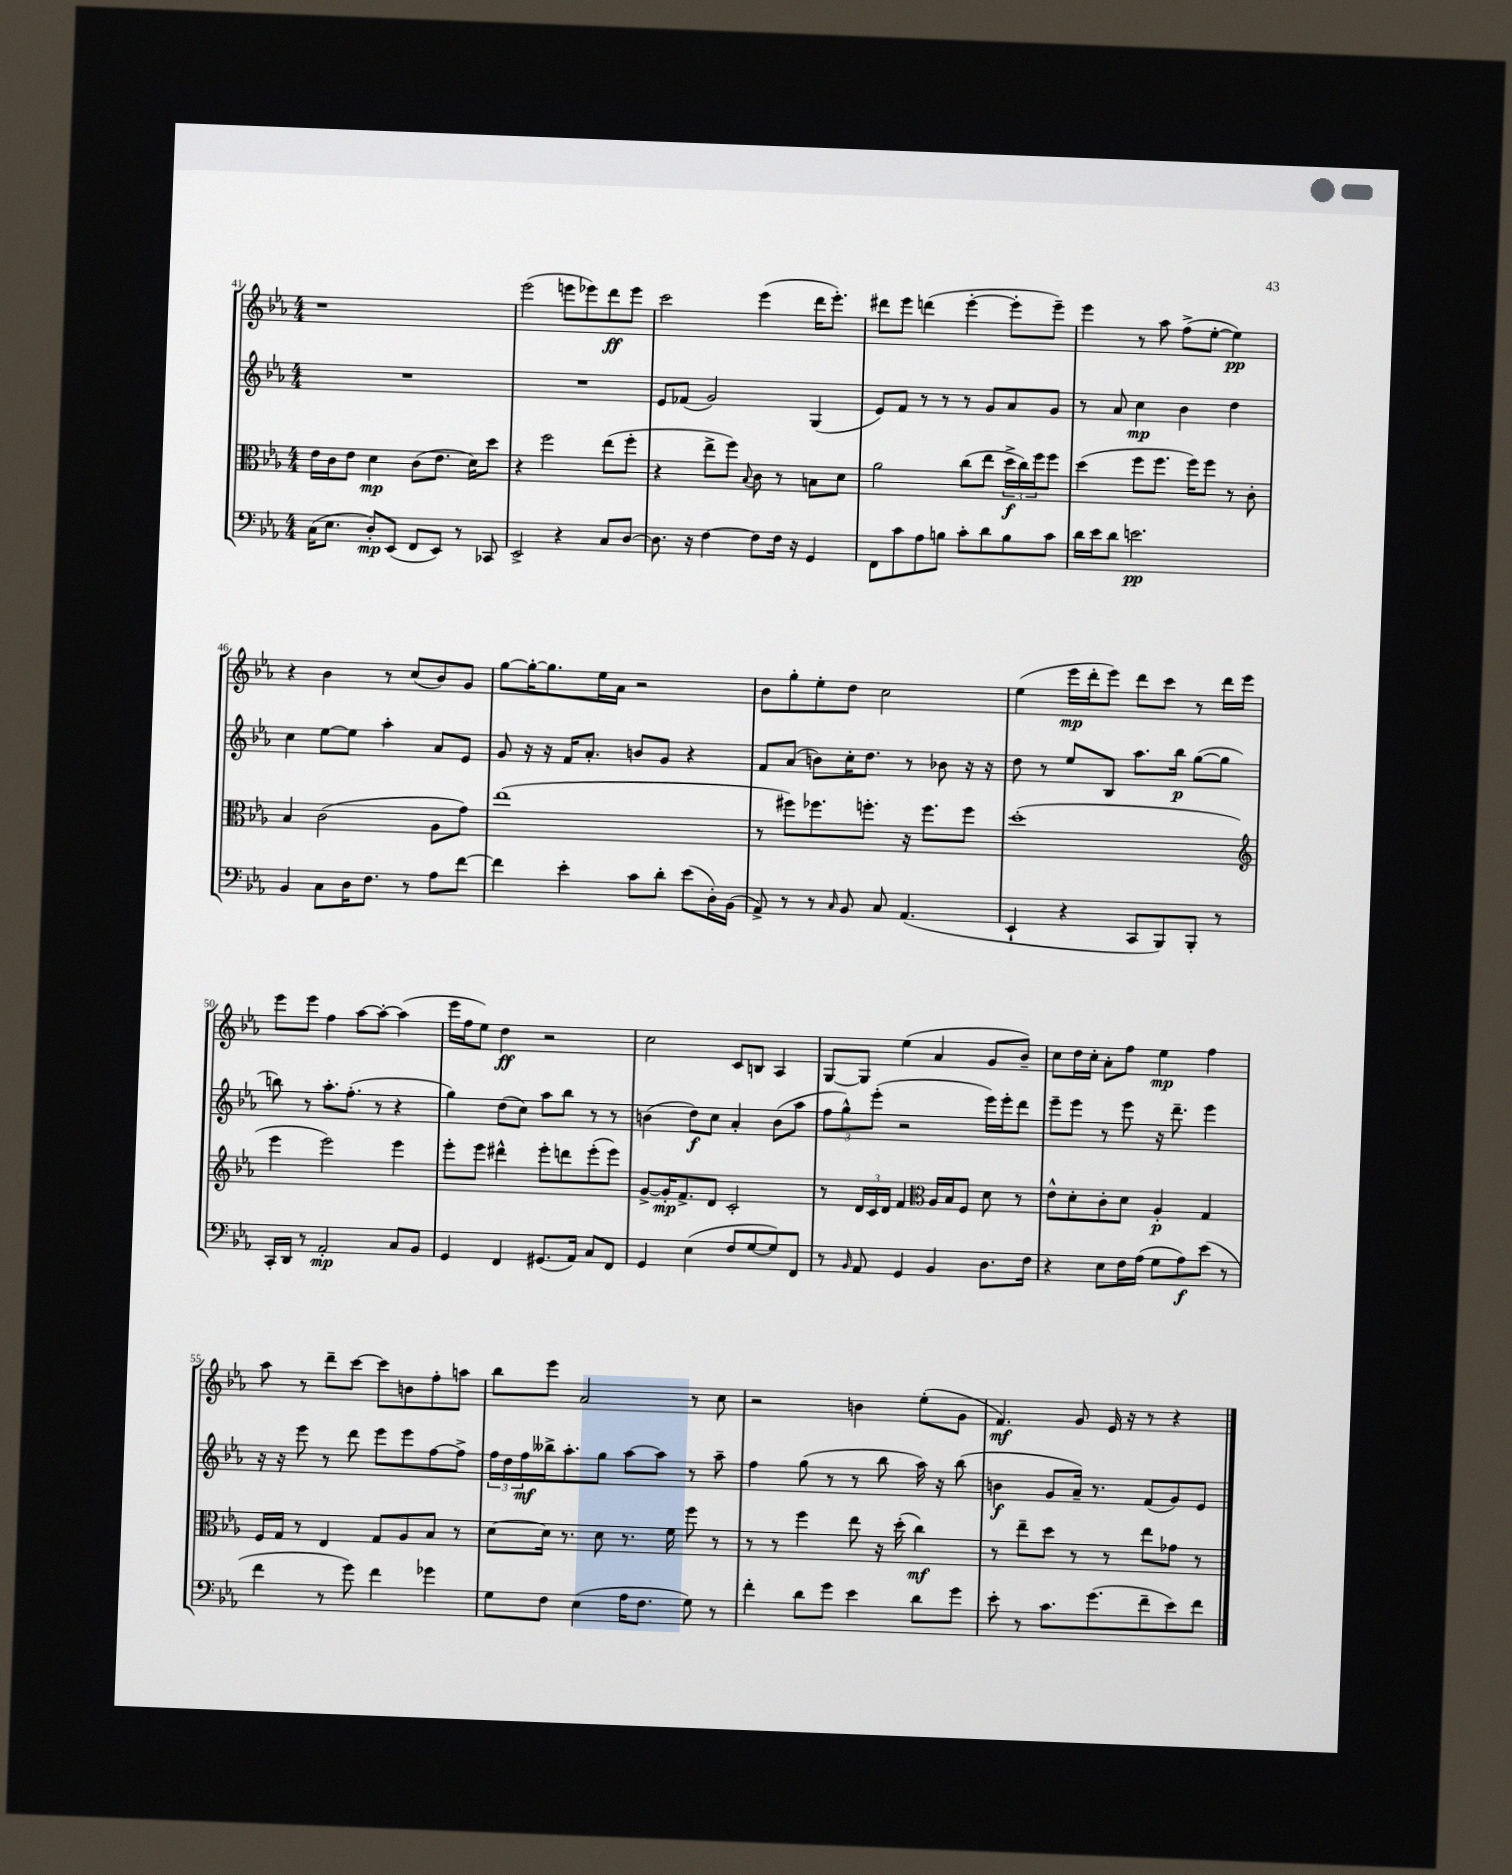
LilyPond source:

<<
\new StaffGroup <<
\new Staff = "s0" {
    \clef treble \key ees \major \numericTimeSignature \time 4/4
    r1 |
    ees'''2( e'''8 ees'''8) d'''8\ff ees'''8 |
    c'''2 ees'''4( d'''16 ees'''8.-.) |
    dis'''8 ees'''8 d'''4( ees'''4~-. ees'''8-. ees'''8--) |
    ees'''4 r8 aes''8 f''8->( ees''8~-. ees''4\pp) |
    r4 bes'4 r8 c''8( bes'8) g'8 |
    g''8~ g''16~-. g''8. ees''16 aes'16 r2 |
    bes'8 g''8-. ees''8-. d''8 c''2 |
    ees''4( ees'''16\mp d'''16-. ees'''8) d'''8 c'''8 r8 d'''16 ees'''16 |
    ees'''8 ees'''8 f''4 aes''8~ aes''8~-. aes''4( |
    ees'''16 f''16 ees''8) d''4\ff r2 |
    c''2 c'8 b8 aes4 |
    g8~ g8 ees''4( aes'4 g'8 bes'8--) |
    c''8 d''16 c''16-. aes'8-. f''8 ees''4\mp f''4 |
    aes''8 r8 d'''8-- c'''8~ c'''8 b'8 f''8-. a''8 |
    bes''8 ees'''8 aes'2 r8 c''8 |
    r2 b'4 ees''8-.( g'8 |
    f'4.\mf) g'8 ees'16 r16 r8 r4 \bar "|." |
}
\new Staff = "s1" {
    \clef treble \key ees \major \numericTimeSignature \time 4/4
    R1 |
    R1 |
    ees'8 fes'8( g'2) g4( |
    ees'8) f'8 r8 r8 r8 g'8 aes'8 g'8 |
    r8 aes'8 c''4\mp bes'4 d''4 |
    c''4 ees''8~ ees''8 aes''4-. aes'8 ees'8 |
    g'8 r16 r16 f'16 aes'8.-. b'8 g'8 r4 |
    f'8 aes'8( b'8) c''16-. d''8. r8 bes'8 r16 r16 |
    d''8 r8 ees''8 bes8 aes''8. bes''16\p g''8~( g''8 |
    b''8) r8 aes''8.-. f''8.-.( r8 r4 |
    g''4) d''8( c''8) aes''8 bes''8 r8 r8 |
    b'4( d''8\f) c''8 aes'4-. b'8( aes''8 |
    \tuplet 3/2 { f''8 g''8-^) ees'''8-.( } r2 ees'''16) ees'''16-. d'''8 |
    ees'''8-- ees'''8 r8 ees'''8 r16 d'''8.-- ees'''4 |
    r16 r16 ees'''8 r8 d'''8 ees'''8 ees'''8 f''8~ f''8-> |
    \tuplet 3/2 { f''16 d''16 f''16\mf } beses''16-> aes''8.-. g''8 aes''8~ aes''8 r8 aes''8-- |
    f''4 g''8( r8 r8 bes''8 aes''16) r16 bes''8( |
    b'4\f g'8 aes'16--) r8. f'8( g'8) ees'8 \bar "|." |
}
\new Staff = "s2" {
    \clef alto \key ees \major \numericTimeSignature \time 4/4
    ees'16 c'16 ees'8 d'4\mp c'8( ees'8. d'16) d''8 |
    r4 f''2 ees''8( f''8-. |
    r4 ees''8-> f''8) \appoggiatura { bes8 } c'8 r8 b8 d'8 |
    aes'2 c''8( ees''8 \tuplet 3/2 { d''16->\f c''16) f''16 } f''8 |
    d''4( f''8 f''8. f''16) f''8 r8 c'8-. |
    bes4 c'2( aes8 g'8) |
    ees''1( |
    r8 fis''8) fes''8. f''8.-. r16 f''8. f''8 |
    d''1-.( |
    \clef treble ees'''4 ees'''2) ees'''4 |
    ees'''8-. ees'''8 dis'''4-^ ees'''8-. d'''8 ees'''8-.( ees'''8) |
    g'8~-> g'16-.\mp f'8.-> d'8 c'2-. |
    r8 \tuplet 3/2 { d'16 c'16 d'16 } f'4 \clef alto aes16 bes16 f8 d'8 r8 |
    ees'8-^ d'8-. c'8-. d'8 aes4-.\p g4 |
    f16 g16 r8 ees4 g8 aes8 bes8 r8 |
    d'8~ d'16 r8. d'8 r8. f'16 f''8 r8 |
    r8 r8 f''4 ees''8 r16 d''16-.( c''4\mf) |
    r8 ees''8-- d''8 r8 r8 ees''8 ges'8 r8 \bar "|." |
}
\new Staff = "s3" {
    \clef bass \key ees \major \numericTimeSignature \time 4/4
    c16( ees8. d8-.\mp) ees,8( f,8 ees,8) r8 ces,8 |
    ees,2-> r4 c8 d8~ |
    d8. r16 f4~ f8 f16 r16 g,4 |
    f,8 c'8 aes8 b8 c'8-. d'8 b8 c'8 |
    d'16 ees'16 d'8 e'2.\pp |
    bes,4 c8 d16 f8. r8 aes8 f'8~ |
    f'4 ees'4-. c'8 d'8-. ees'8( d16-.) bes,16( |
    aes,8->) r8 r8 \grace { c16 } bes,8 c8 aes,4.( |
    ees,4-! r4 c,8 bes,,8) bes,,8-. r8 |
    c,16-. d,16 r8 aes,2-.\mp c8 bes,8 |
    g,4 f,4 gis,8.( aes,16) c8 f,8 |
    g,4 ees4( f8 g8~ g8) f,8 |
    r8 \grace { bes,16 } aes,8 g,4 bes,4 d8. f16 |
    r4 ees8 f16 aes16( g8 aes8\f) ees'8( r8 |
    f'4 r8 g'8) f'4 ges'4 |
    g8 f8 ees4( aes16 f8. g8) r8 |
    f'4-. d'8 g'8 ees'4 d'8 g'8 |
    ees'8-. r8 c'8. g'8.( f'8-- ees'8) f'8 \bar "|." |
}
>>
>>
\layout { \context { \Score currentBarNumber = #41 } }
